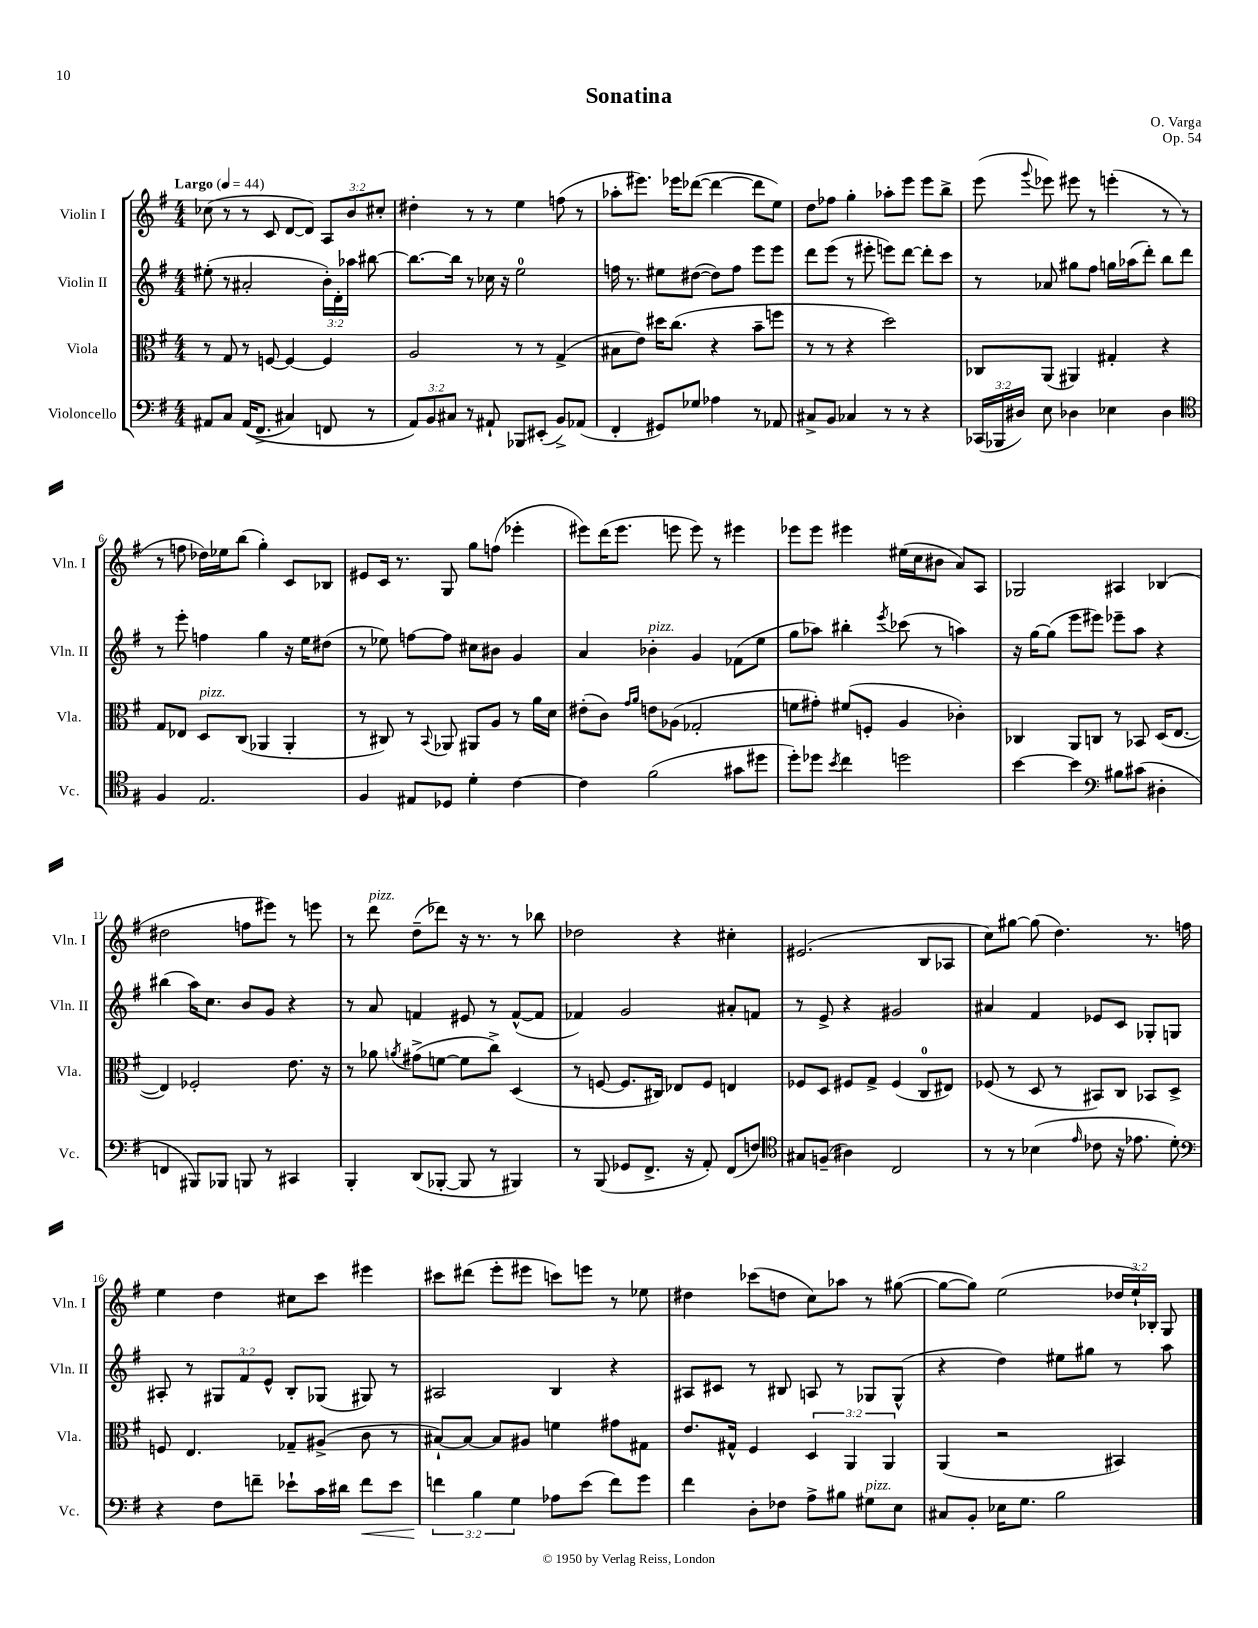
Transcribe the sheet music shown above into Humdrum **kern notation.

**kern	**kern	**kern	**kern
*staff4	*staff3	*staff2	*staff1
*clefF4	*clefC3	*clefG2	*clefG2
*k[f#]	*k[f#]	*k[f#]	*k[f#]
*M4/4	*M4/4	*M4/4	*M4/4
*MM44	*MM44	*MM44	*MM44
8AA#	8r	(8ee#'	(8cc-
8C	8G	8r	8r
&((16AA#	8r	2a#'	8r
8.FF#^	.	.	.
.	[8F	.	8c
4C#)	4F_	.	[8d
.	.	.	8d])
8FF	4F]	24b')	12A
.	.	24d'	.
.	.	24aa-	12b
8r	.	[8bb#	.
.	.	.	12cc#'
=	=	=	=
12AA&)	2A	8.bb#_	4dd#'
12BB	.	.	.
12C#	.	.	.
.	.	16bb#]	.
8r	.	8r	8r
8AA#`	.	16cc-	8r
.	.	16r	.
8BBB-	8r	2ee	4ee
(8EE#'	8r	.	.
8BB^)	(4G^	.	(8ff
(8AA-	.	.	8r
=	=	=	=
4FF#'	8B#	16ff	8aa-'
.	.	8.r	.
.	8e)	.	8.eee#)
8GG#)	16dd#	8ee#	.
.	(8.cc	.	16eee-
8G-	.	([8dd#	([8ddd-
4A-	4r	8dd#])	4ddd-_
.	.	8ff	.
8r	8b~	8eee	8ddd-]
8AA-	8ff	8eee	8ee)
=	=	=	=
8C#^	8r	8ddd	8dd
8BB	8r	(8eee	8ff-
4C-	4r	8r	4gg'
.	.	8eee#'	.
8r	2dd)	8eee)	8aa-'
8r	.	[8ddd	8eee
4r	.	8ddd']	8eee
.	.	8ccc	8bb^
=	=	=	=
(24CC-	8C-	8r	(8eee
24BBB-	.	.	.
24D#)	.	.	.
.	.	.	8qqggg
8E	(8AA	8a-	8eee-)
4D-	4AA#)	8gg#	8eee#
.	.	8ff#	8r
4E-	4G#'	16gg	(4eee'
.	.	(16aa-	.
.	.	8ddd')	.
4D-	4r	8bb	8r
.	.	8ddd	8r
=	=	=	=
*clefC4	*	*	*
4F#	8G	8r	8r
.	8E-	8eee'	8ff
2.E	8D	4ff	16dd-)
.	.	.	16ee-
.	(8C	.	(8bb
.	4AA-	4gg	4gg')
.	4AA-'	16r	8c
.	.	16ee	.
.	.	(8dd#	8B-
=	=	=	=
4F#	8r	8r	8e#
.	8C#)	8ee-)	16c
.	.	.	8.r
8E#	8r	[8ff	.
.	8qqBB	.	.
8D-	8AA-	8ff]	8G
4d'	8AA#	8cc#	8gg
.	8A	8b#	(8ff
[4c	8r	4g	4eee-'
.	16a	.	.
.	16d	.	.
=	=	=	=
4c]	(8e#'	4a	8eee#)
.	8c)	.	(16ddd
.	.	.	8.eee#
.	16qqg	.	.
.	16qqa	.	.
(2f#	8e	4b-'	.
.	(8A-	.	8eee
.	2G-'	4g	8eee)
.	.	.	8r
8g#	.	(8f-	4eee#
8dd#	.	8ee	.
=	=	=	=
8dd')	8f	8gg	8eee-
8dd-	8g#')	8aa-)	8eee-
8qb	.	.	.
4cc	(8f#	4bb#'	4eee#
.	8F'	.	.
.	.	8qeee	.
2dd	4A	(8ccc-	(16ee#
.	.	.	16cc
.	.	8r	8b#
.	4c-')	4aa)	8a)
.	.	.	8A
=	=	=	=
[4b	4C-	16r	2G-
.	.	[16gg	.
.	.	(8gg]	.
4b]	8AA	8eee	.
.	8C	8eee#)	.
*clefF4	*	*	*
8B#	8r	8eee-~	4A#
(8c#	8BB-	8aa	.
4D#'	(16D	4r	(4B-
.	[8.E	.	.
=	=	=	=
4FF	4E])	(4bb#	2dd#
8BBB#)	2F-'	16aa)	.
.	.	8.cc	.
8BBB-	.	.	.
8BBB	.	8b	8ff
8r	.	8g	8eee#)
4CC#	8.e	4r	8r
.	.	.	8eee
.	16r	.	.
=	=	=	=
4BBB'	8r	8r	8r
.	8a-	8a	8ddd
.	8qa	.	.
(8DD	(8g#^	4f	(8dd~
[8BBB-'	[8f	.	8ddd-)
8BBB-]	8f]	8e#	16r
.	.	.	8.r
8r	8cc^)	8r	.
4BBB#)	(4D	([8f^^	8r
.	.	8f]	8bb-
=	=	=	=
8r	8r	4f-)	2dd-
(8BBB	[8F	.	.
8GG-	8.F]	2g	.
8.FF#^	.	.	.
.	16C#)	.	.
.	8E-	.	4r
16r	.	.	.
8AA')	8F	.	.
(8FF#	4E	8a#'	4cc#'
8F)	.	8f	.
=	=	=	=
*clefC4	*	*	*
8G#	8F-	8r	(2.e#
(8F~	8D	8e^	.
4A#)	8F#	4r	.
.	8G^	.	.
2C	(4F#	2g#	.
.	8C	.	8B
.	8E#)	.	8A-
=	=	=	=
8r	(8F-	4a#	8cc)
8r	8r	.	[8gg#
(4B-	8D	4f#	(8gg#]
.	8r	.	4.dd)
16qqe	.	.	.
8c-	8BB#)	8e-	.
16r	8C	8c	.
8.e-	.	.	.
.	8BB-	8G-'	8.r
8d')	8D^	8G	.
.	.	.	16ff
=	=	=	=
*clefF4	*	*	*
4r	8F	8A#'	4ee
.	4.E	8r	.
8F#	.	12G#	4dd
.	.	12f#	.
8f~	.	.	.
.	.	12e^^	.
8e-`	8G-~	8B'	8cc#
16c	(8A#^	(8G-	8ccc
16d#	.	.	.
8f	8c	8G#)	4eee#
8e-	8r	8r	.
=	=	=	=
6f	[8B#`)	2A#	8ccc#
.	8B#_	.	(8ddd#
6B	.	.	.
.	8B#]	.	8eee'
6G	.	.	.
.	8A#	.	8eee#
8A-	4f	4B	8ccc)
(8e	.	.	8eee
8f)	8g#	4r	8r
8g	8G#	.	8ee-
=	=	=	=
4f#	8.e	8A#	4dd#
.	.	8c#	.
.	16G#^^	.	.
8D'	4F#	8r	(8ccc-
8F-	.	8B#	8dd
8A^	6D	8A	8cc)
8B#	.	8r	8aa-
.	6AA	.	.
8G#	.	8G-	8r
.	6AA	.	.
8E	.	(8G-^^	([8gg#
=	=	=	=
8C#	(4AA	4r	8gg#_
8BB'	.	.	8gg#])
16E-	2r	4dd)	(2ee
8.G	.	.	.
2B	.	8ee#	.
.	.	8gg#	.
.	4BB#)	8r	24dd-
.	.	.	24ee`)
.	.	.	24B-'
.	.	8aa	8G
==	==	==	==
*-	*-	*-	*-
